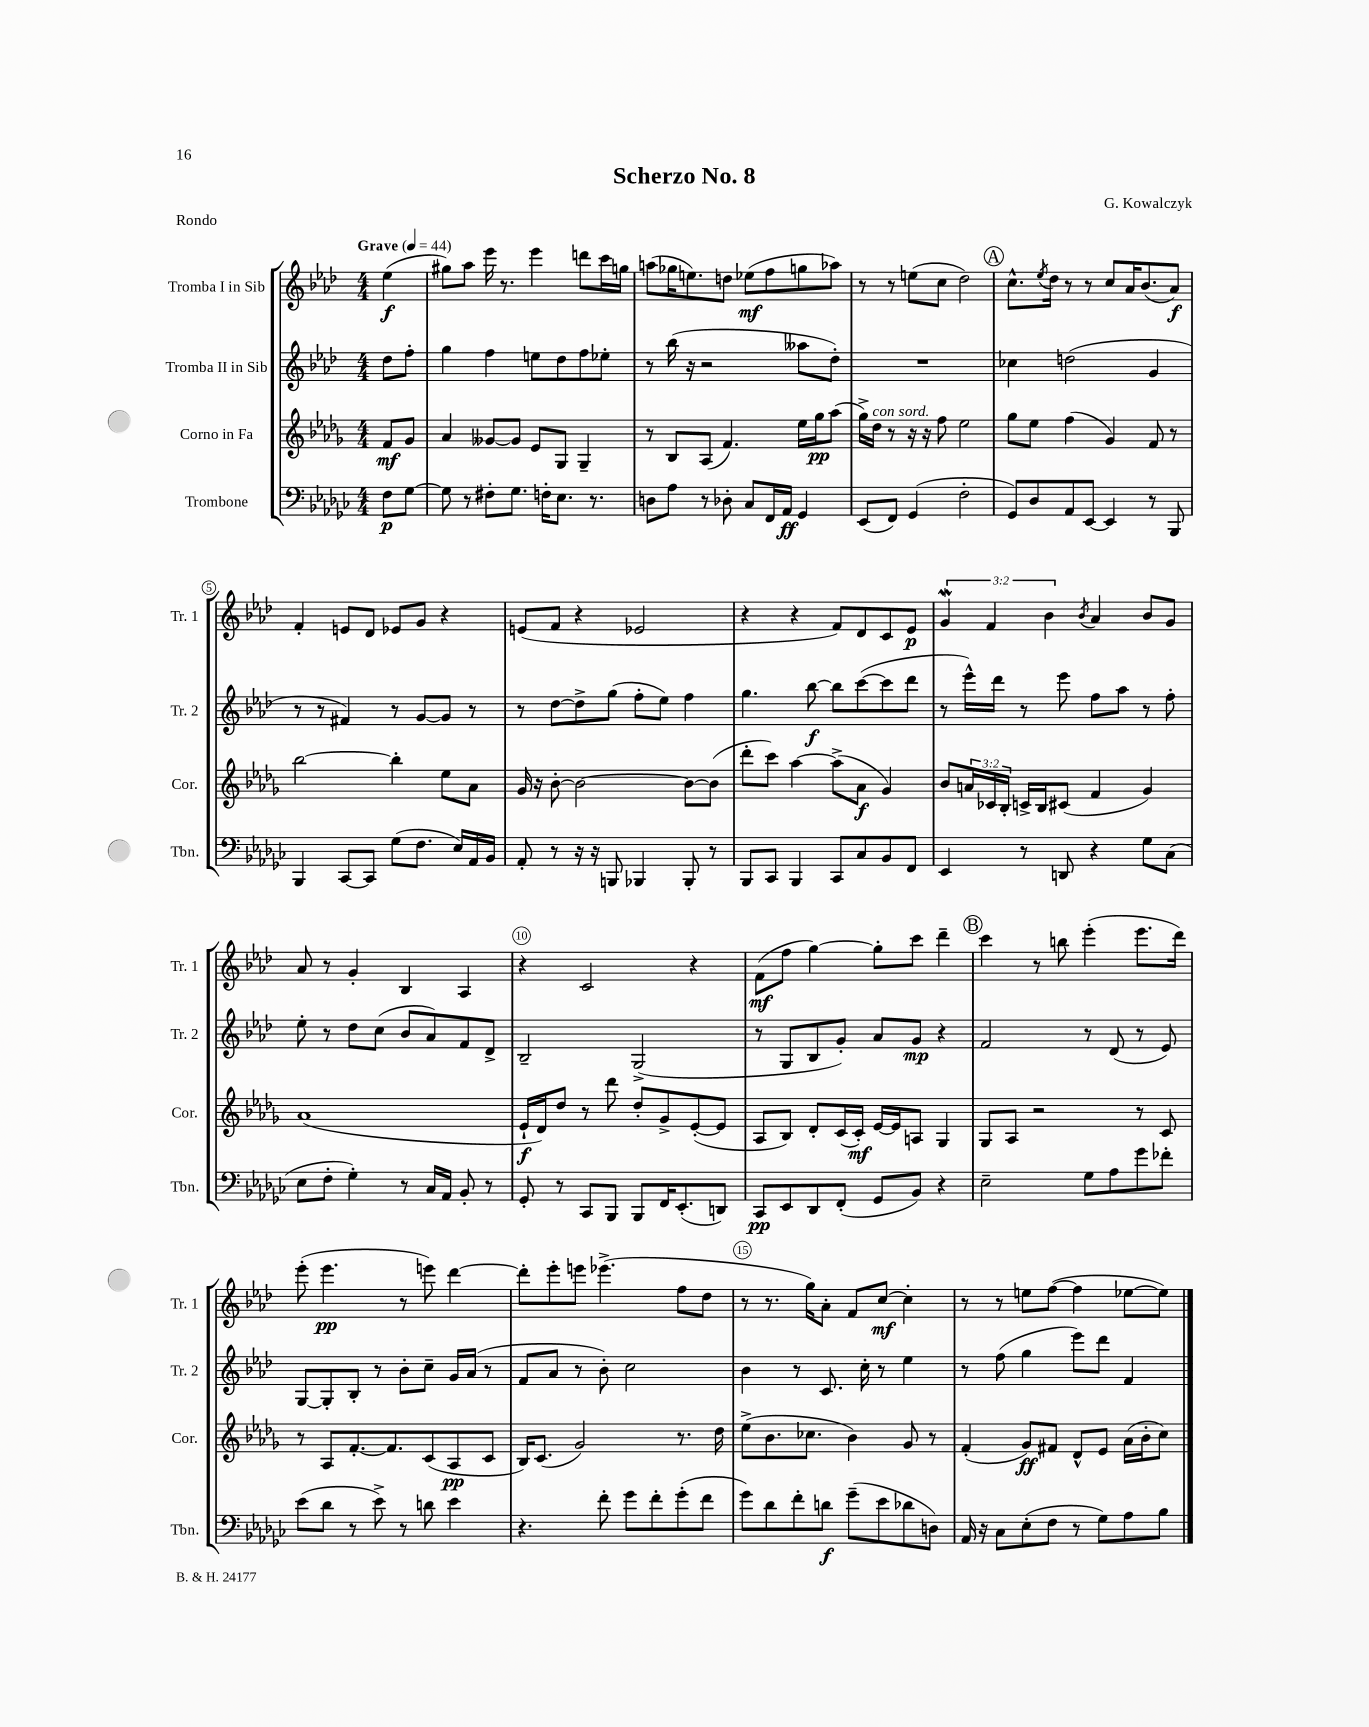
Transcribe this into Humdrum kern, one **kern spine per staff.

**kern	**dynam	**kern	**dynam	**kern	**dynam	**kern	**dynam
*part4	*part4	*part3	*part3	*part2	*part2	*part1	*part1
*staff4	*staff4	*staff3	*staff3	*staff2	*staff2	*staff1	*staff1
*I"Trombone	*	*I"Corno in Fa	*	*I"Tromba II in Sib	*	*I"Tromba I in Sib	*
*I'Tbn.	*	*I'Cor.	*	*I'Tr. 2	*	*I'Tr. 1	*
*clefF4	*	*clefG2	*	*clefG2	*	*clefG2	*
*k[b-e-a-d-g-c-]	*	*k[b-e-a-d-g-]	*	*k[b-e-a-d-]	*	*k[b-e-a-d-]	*
*M4/4	*	*M4/4	*	*M4/4	*	*M4/4	*
*MM44	*	*MM44	*	*MM44	*	*MM44	*
=	=	=	=	=	=	=	=
!	!	!	!	!	!	!LO:TX:a:B:t=Grave	!
8F\L	p	8f/L	mf	8dd-\L	.	(4ee-\	f
[8G-\J	.	8g-/J	.	8ff'\J	.	.	.
=1	=1	=1	=1	=1	=1	=1	=1
8G-\]	.	4a-/	.	4gg\	.	8gg#X\L)	.
8r	.	.	.	.	.	8aa-\J	.
8F#X'\L	.	[8g--X/L	.	4ff\	.	16eee-\	.
.	.	.	.	.	.	8.r	.
8.G-\J	.	8g--/J]	.	.	.	.	.
.	.	8e-/L	.	8een\L	.	4eee-\	.
16Fn'\KL	.	.	.	.	.	.	.
8.E-\J	.	8G-/J	.	8dd-\	.	.	.
.	.	4G-~/	.	8ff\	.	8dddn\L	.
8.r	.	.	.	.	.	.	.
.	.	.	.	8ee-X'\J	.	16ccc\L	.
.	.	.	.	.	.	16ggn\JJ	.
=2	=2	=2	=2	=2	=2	=2	=2
8Dn\L	.	8r	.	8r	.	(8aan\L	.
8A-\J	.	8B-/L	.	(16bb-\	.	16gg-X\K	.
.	.	.	.	16r	.	8.een\)	.
8r	.	(8A-/J	.	2r	.	.	.
8D-X'\	.	4.f/)	.	.	.	8ddn\J	.
8C-/L	.	.	.	.	.	(8ee-X\L	mf
16FF/L	.	.	.	.	.	8ff\	.
16AA-/JJ	ff	.	.	.	.	.	.
4GG-/	.	16ee-\LL	.	8aa--X\L	.	8ggn\	.
.	.	16gg-\J	pp	.	.	.	.
.	.	(8aa-\J	.	8dd-'\J)	.	8aa-X\J)	.
=3	=3	=3	=3	=3	=3	=3	=3
(8EE-/L	.	16gg-^\LL)	.	1r	.	8r	.
!	!	!LO:TX:a:i:t=con sord.	!	!	!	!	!
.	.	16dd-\JJ	.	.	.	.	.
8FF/J)	.	8r	.	.	.	8r	.
(4GG-/	.	16r	.	.	.	(8een\L	.
.	.	16r	.	.	.	.	.
.	.	8ff\	.	.	.	8cc\J	.
2F'\	.	2ee-\	.	.	.	2dd-\)	.
!!LO:REH:place=s1:t=A
=4	=4	=4	=4	=4	=4	=4	=4
8GG-/L)	.	8gg-\L	.	4cc-X\	.	8.cc^^\L	.
8D-/	.	8ee-\J	.	.	.	.	.
.	.	.	.	.	.	8qee-/	.
.	.	.	.	.	.	16dd-\Jk	.
8AA-/	.	(4ff\	.	(2ddn\	.	8r	.
[8EE-/J	.	.	.	.	.	8r	.
4EE-/]	.	4g-/)	.	.	.	8cc/L	.
.	.	.	.	.	.	16a-/K	.
.	.	.	.	.	.	(8.b-/	.
8r	.	8f/	.	4g/	.	.	.
8BBB-/	.	8r	.	.	.	8a-/J)	f
!!LO:LB:g=z
=5	=5	=5	=5	=5	=5	=5	=5
4BBB-/	.	[2bb-\	.	8r	.	4f'/	.
.	.	.	.	8r	.	.	.
[8CC-/L	.	.	.	4f#X/)	.	8en/L	.
8CC-/J]	.	.	.	.	.	8d-/J	.
(8G-\L	.	4bb-'\]	.	8r	.	8e-X/L	.
8.F\J	.	.	.	[8g/L	.	8g/J	.
.	.	8ee-\L	.	8g/J]	.	4r	.
16E-/LL)	.	.	.	.	.	.	.
16AA-/	.	8a-\J	.	8r	.	.	.
16BB-/JJ	.	.	.	.	.	.	.
=6	=6	=6	=6	=6	=6	=6	=6
8AA-'/	.	16g-/	.	8r	.	(8en/L	.
.	.	16r	.	.	.	.	.
8r	.	[8b-'\	.	[8dd-\L	.	8f/J	.
16r	.	2b-\_	.	8dd-^\]	.	4r	.
16r	.	.	.	.	.	.	.
8BBBn/	.	.	.	(8gg\J	.	.	.
4BBB-X/	.	.	.	8ff'\L	.	2e-X/	.
.	.	.	.	8ee-\J)	.	.	.
8BBB-'/	.	8b-\L_	.	4ff\	.	.	.
8r	.	(8b-\J]	.	.	.	.	.
=7	=7	=7	=7	=7	=7	=7	=7
8BBB-/L	.	8ddd-'\L	.	4.gg\	.	4r	.
8CC-/J	.	8ccc\J)	.	.	.	.	.
4BBB-/	.	[4aa-\	.	.	.	4r	.
.	.	.	.	[8bb-\	f	.	.
8CC-/L	.	(8aa-^\L]	.	8bb-\L]	.	8f/L)	.
8C-/	.	8a-\J	f	([8ccc\	.	8d-/	.
8BB-/	.	4g-/)	.	8ccc\]	.	8c/	.
8FF/J	.	.	.	8ddd-\J	.	8e-/J	p
=8	=8	=8	=8	=8	=8	=8	=8
4EE-/	.	8b-/L	.	8r	.	6gW/	.
.	.	24an/L	.	16eee-^^\LL)	.	.	.
.	.	24c-X/	.	.	.	6f/	.
.	.	.	.	16ddd-\JJ	.	.	.
.	.	24B-'/JJ	.	.	.	.	.
8r	.	16cn^/LL	.	8r	.	.	.
.	.	16B-/J	.	.	.	.	.
.	.	.	.	.	.	6b-\	.
8DDn/	.	(8c#X/J	.	8eee-\	.	.	.
.	.	.	.	.	.	8qb-/	.
4r	.	4f/	.	8ff\L	.	4a-/	.
.	.	.	.	8aa-\J	.	.	.
8G-\L	.	4g-/)	.	8r	.	8b-/L	.
(8C-\J	.	.	.	8ff'\	.	8g/J	.
!!LO:LB:g=z
=9	=9	=9	=9	=9	=9	=9	=9
8E-\L	.	(1a-	.	8ee-'\	.	8a-/	.
8F'\J	.	.	.	8r	.	8r	.
4G-'\)	.	.	.	8dd-\L	.	4g'/	.
.	.	.	.	(8cc\J	.	.	.
8r	.	.	.	8b-/L	.	4B-/	.
16C-/LL	.	.	.	8a-/)	.	.	.
16AA-/JJ	.	.	.	.	.	.	.
8BB-'/	.	.	.	8f/	.	4A-/	.
8r	.	.	.	8d-^/J	.	.	.
=10	=10	=10	=10	=10	=10	=10	=10
8GG-'/	.	16e-`/LL	f	2B-~/	.	4r	.
.	.	16d-/J)	.	.	.	.	.
8r	.	8dd-/J	.	.	.	.	.
8CC-/L	.	8r	.	.	.	2c/	.
8BBB-/J	.	8ddd-\	.	.	.	.	.
8BBB-/L	.	8dd-'/L	.	(2G^/	.	.	.
16FF/K	.	8g-^/	.	.	.	.	.
(8.EE-'/	.	.	.	.	.	.	.
.	.	([8e-'/	.	.	.	4r	.
8DDn/J)	.	8e-/J]	.	.	.	.	.
=11	=11	=11	=11	=11	=11	=11	=11
8CC-/L	pp	8A-/L	.	8r	.	(8f\L	mf
8EE-/	.	8B-/J)	.	8G/L	.	8ff\J	.
8DD-/	.	8d-'/L	.	8B-/	.	[4gg\)	.
(8FF'/J	.	(16c/L	.	8g'/J)	.	.	.
.	.	16c'/JJ)	mf	.	.	.	.
8GG-/L	.	[16e-/LL	.	8a-/L	.	8gg'\L]	.
.	.	16e-/J]	.	.	.	.	.
8BB-/J)	.	8An/J	.	8g/J	mp	8ccc\J	.
4r	.	4G-/	.	4r	.	4ddd-~\	.
!!LO:REH:place=s1:t=B
=12	=12	=12	=12	=12	=12	=12	=12
2E-~\	.	8G-/L	.	2f/	.	4ccc\	.
.	.	8A-/J	.	.	.	.	.
.	.	2r	.	.	.	8r	.
.	.	.	.	.	.	8bbn\	.
8G-\L	.	.	.	8r	.	(4eee-'\	.
8A-\	.	.	.	(8d-/	.	.	.
8g-\	.	8r	.	8r	.	8.eee-\L	.
8f-X'\J	.	8c/	.	8e-/)	.	.	.
.	.	.	.	.	.	16ddd-\Jk)	.
!!LO:LB:g=z
=13	=13	=13	=13	=13	=13	=13	=13
(8e-\L	.	8r	.	[8G/L	.	(8eee-'\	.
8d-\J	.	8A-/L	.	8G'/]	.	4.eee-\	pp
8r	.	[8.f'/	.	8B-'/J	.	.	.
8e-^\)	.	.	.	8r	.	.	.
.	.	8.f/]	.	.	.	.	.
8r	.	.	.	8b-'\L	.	8r	.
8dn\	.	(8c/	.	8cc~\J	.	8eeen\)	.
4e-\	.	8A-/	pp	16g/LL	.	[4ddd-\	.
.	.	.	.	(16a-/JJ	.	.	.
.	.	8c/J	.	8r	.	.	.
=14	=14	=14	=14	=14	=14	=14	=14
4.r	.	16B-/KL)	.	8f/L	.	8ddd-'\L]	.
.	.	(8.c/J	.	.	.	.	.
.	.	.	.	8a-/J	.	8eee-'\	.
.	.	2g-/)	.	8r	.	8eeen\J	.
8f'\	.	.	.	8b-'\)	.	(4.eee-X^\	.
8g-\L	.	.	.	2cc\	.	.	.
8f'\	.	.	.	.	.	.	.
(8g-'\	.	8.r	.	.	.	8ff\L	.
8f\J	.	.	.	.	.	8dd-\J	.
.	.	16dd-\	.	.	.	.	.
=15	=15	=15	=15	=15	=15	=15	=15
8g-\L)	.	(8ee-^\L	.	4b-\	.	8r	.
8d-\	.	8.b-\	.	.	.	8.r	.
8f'\	.	.	.	8r	.	.	.
.	.	8.cc-X\J	.	.	.	16gg\KL)	.
8dn\J	f	.	.	8.c/	.	8a-'\J	.
(8g-~\L	.	4b-\)	.	.	.	8f/L	.
.	.	.	.	16cc'\	.	.	.
8e-\	.	.	.	8r	.	[8cc/J	mf
8d-X\	.	8g-/	.	4ee-\	.	4cc'\]	.
8Dn\J)	.	8r	.	.	.	.	.
=16	=16	=16	=16	=16	=16	=16	=16
16AA-/	.	(4f'/	.	8r	.	8r	.
16r	.	.	.	.	.	.	.
8C-\L	.	.	.	(8ff\	.	8r	.
(8E-'\	.	8g-/L)	ff	4gg\	.	8een\L	.
8F\J	.	8f#X/J	.	.	.	([8ff\J	.
8r	.	8d-^^/L	.	8eee-\L)	.	4ff\]	.
8G-\L)	.	8e-/J	.	8ddd-\J	.	.	.
8A-\	.	(16a-\LL	.	4f/	.	[8ee-X\L	.
.	.	16b-'\J	.	.	.	.	.
8B-\J	.	8cc\J)	.	.	.	8ee-\J])	.
==	==	==	==	==	==	==	==
*-	*-	*-	*-	*-	*-	*-	*-
